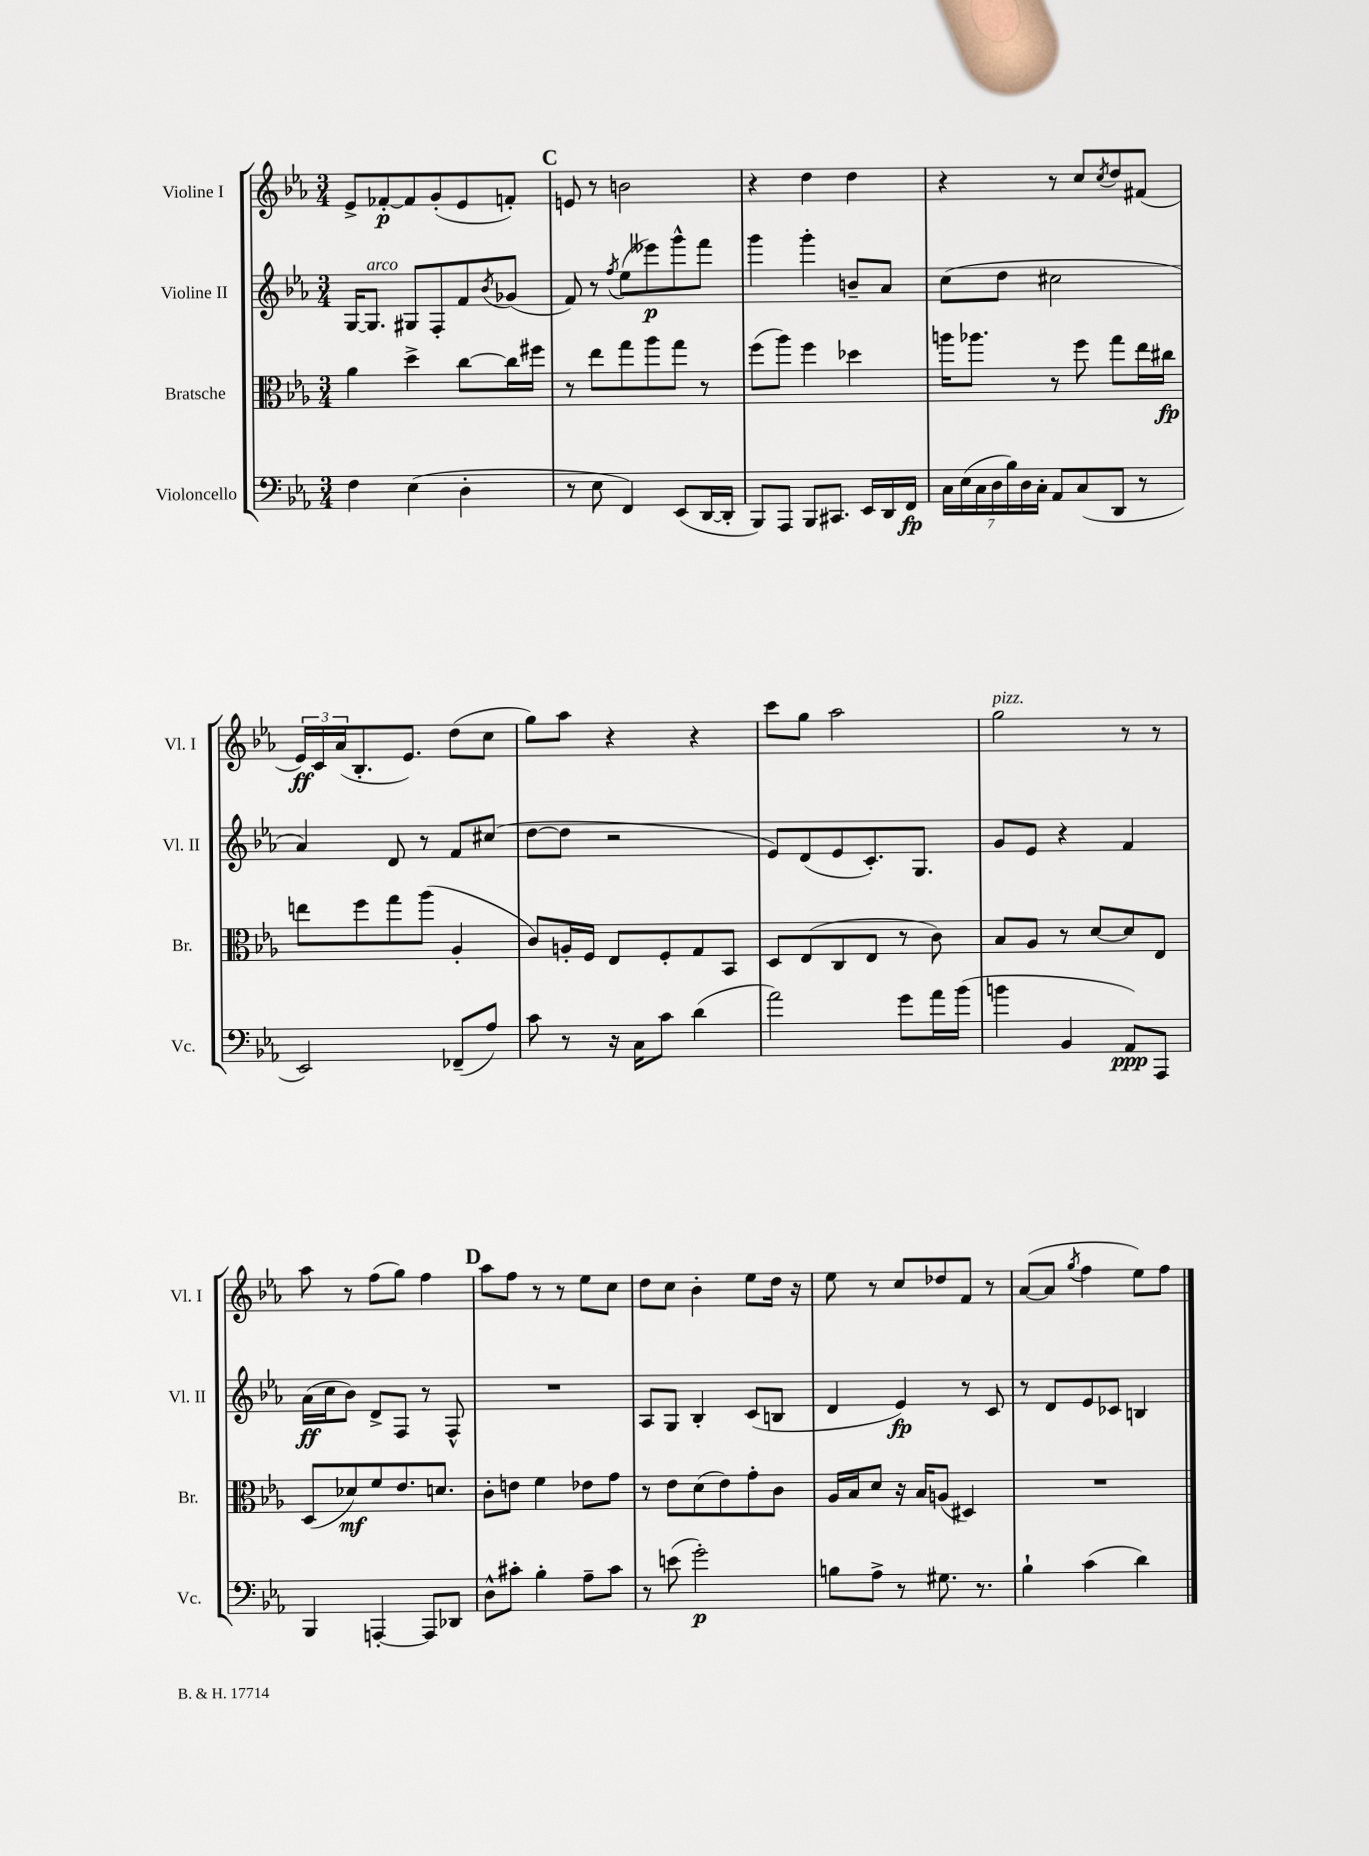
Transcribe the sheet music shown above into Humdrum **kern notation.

**kern	**kern	**kern	**kern
*staff4	*staff3	*staff2	*staff1
*clefF4	*clefC3	*clefG2	*clefG2
*k[b-e-a-]	*k[b-e-a-]	*k[b-e-a-]	*k[b-e-a-]
*M3/4	*M3/4	*M3/4	*M3/4
4F	4a-	[16G	8e-^
.	.	8.G]	.
.	.	.	[8f-'
(4E-	4dd^	8G#	8f-]
.	.	8F'	(8g'
4D'	[8cc	8f	8e-
.	.	8qb-	.
.	16cc]	(8g-	8f')
.	16ff#	.	.
=	=	=	=
8r	8r	8f)	8e
8E-	8ee-	8r	8r
.	.	8qff	.
4FF)	8gg	(8ee-	2b
.	8aa-	8eee--)	.
(8EE-	8gg	8ggg^^	.
[16DD	8r	8fff	.
16DD']	.	.	.
=	=	=	=
8BBB-)	(8ff	4ggg	4r
8AAA-	8aa-)	.	.
8BBB-	4ff	4ggg'	4dd
8.CC#	.	.	.
.	4dd-	8b~	4dd
16EE-	.	.	.
16DD	.	8a-	.
16FF	.	.	.
=	=	=	=
28C	16aa	(8cc	4r
(28E-	.	.	.
.	8.aa-	.	.
28C	.	.	.
28D	.	.	.
.	.	8dd	.
28B-)	.	.	.
28D	.	.	.
28C'	.	.	.
8AA-	8r	2cc#	8r
(8C	8ff	.	8cc
.	.	.	8qcc
8DD	8gg	.	8dd
8r	16ee-	.	(8f#
.	16cc#	.	.
=	=	=	=
2EE-)	8ee	4a-)	24e-)
.	.	.	24c
.	.	.	(24a-
.	8ff	.	8.B-'
.	8gg	8d	.
.	.	.	8.e-)
.	(8aa-	8r	.
(8FF-~	4A-'	8f	(8dd
8A-)	.	(8cc#	8cc
=	=	=	=
8c	8c)	[8dd	8gg)
8r	16A'	8dd]	8aa-
.	16F	.	.
16r	8E-	2r	4r
16C	.	.	.
8c	8F'	.	.
(4d	8G	.	4r
.	8BB-	.	.
=	=	=	=
2a-)	8D	8e-)	8ccc
.	(8E-	(8d	8gg
.	8C	8e-	2aa-
.	8E-	8.c')	.
8g	8r	.	.
.	.	8.G	.
16a-	8c)	.	.
(16b-	.	.	.
=	=	=	=
4b	8B-	8g	2gg
.	8A-	8e-	.
4BB-	8r	4r	.
.	[8d	.	.
8AA-)	8d]	4f	8r
8AAA-	8E-	.	8r
=	=	=	=
4BBB-	(8D	(16a-	8aa-
.	.	16cc	.
.	8d-)	8b-)	8r
[4AAA'	8f	8d^	(8ff
.	8.e-	8F	8gg)
8AAA]	.	8r	4ff
.	8.d	.	.
8DD-	.	8F^^	.
=	=	=	=
8D^^	8c'	2.r	8aa-
8c#'	8e	.	8ff
4B-'	4f	.	8r
.	.	.	8r
8A-~	8e-	.	8ee-
8c#	8g	.	8cc
=	=	=	=
8r	8r	8A-	8dd
(8e	8e-	8G	8cc
2g')	(8d	4B-'	4b-'
.	8e-)	.	.
.	8g'	(8c	8ee-
.	8c	8B	16dd
.	.	.	16r
=	=	=	=
8B	16A-	4d	8ee-
.	16B-	.	.
8A-^	8d	.	8r
8r	16r	4e-)	8cc
.	16B-	.	.
8.G#	(8A	.	8dd-
.	4D#)	8r	8f
8.r	.	.	.
.	.	8c	8r
=	=	=	=
4B-`	2.r	8r	([8a-
.	.	8d	8a-]
.	.	.	8qgg
(4c	.	8e-	4ff
.	.	8c-	.
4d)	.	4B	8ee-)
.	.	.	8ff
==	==	==	==
*-	*-	*-	*-
